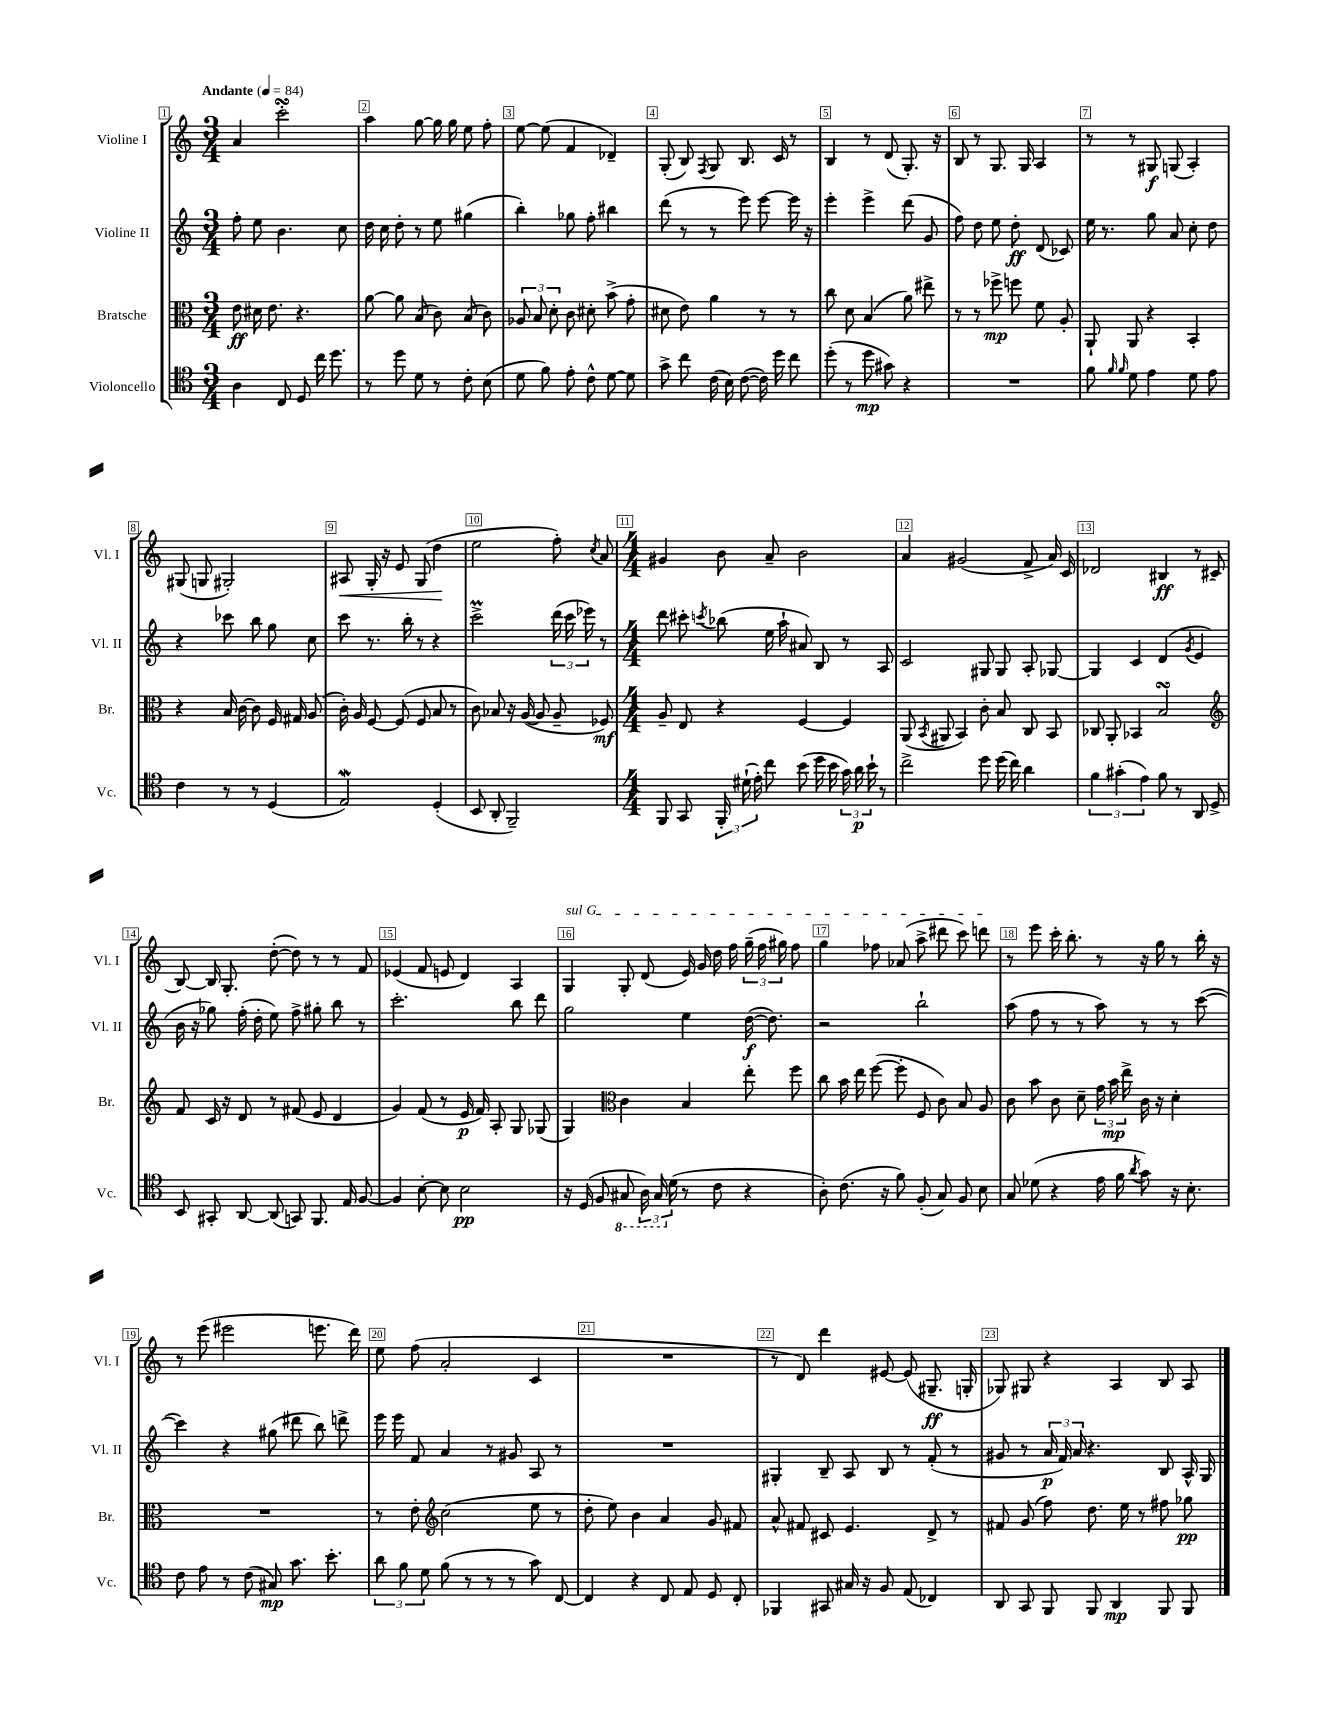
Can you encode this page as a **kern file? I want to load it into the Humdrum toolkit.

**kern	**kern	**kern	**kern
*staff4	*staff3	*staff2	*staff1
*clefC4	*clefC3	*clefG2	*clefG2
*k[]	*k[]	*k[]	*k[]
*M3/4	*M3/4	*M3/4	*M3/4
*MM84	*MM84	*MM84	*MM84
4A	8e	8ff'	4a
.	16d#	8ee	.
.	8.e	.	.
8C	.	4.b	2ccc'
8D	4.r	.	.
16cc	.	.	.
8.dd	.	.	.
.	.	8cc	.
=	=	=	=
8r	[8a	16dd	4aa
.	.	16cc	.
8dd	8a]	8dd'	.
8d	(8B	8r	[8gg
8r	8c)	8ee	16gg]
.	.	.	16gg
8c'	(8B	(4gg#	8ee
(8B	8c)	.	8ff'
=	=	=	=
8d	12A-	4bb')	[8ee
.	12B	.	.
8f)	.	.	(8ee]
.	12d'	.	.
8e'	8c	8gg-	4f
8c^^	8d#'	8ff'	.
[8d	(8b^	4bb#	4d-~)
8d]	8g'	.	.
=	=	=	=
8g^	8d#	(8ddd	(8G'
8cc	8e)	8r	8B)
.	.	.	8qF
(16c	4a	8r	8G
16B)	.	.	.
([8c	.	8eee)	8.B
16c])	8r	[8eee	.
16dd	.	.	16c
8cc	8r	16eee]	8r
.	.	16r	.
=	=	=	=
(8dd'	8cc	4eee'	4B
8r	8d	.	.
8dd	(4B	4eee^	8r
8g#)	.	.	(8d
4r	8a)	(8ddd	8.G')
.	8ee#^	8g	.
.	.	.	16r
=	=	=	=
2.r	8r	8ff)	8B
.	8r	8dd	8r
.	8ff-^	8ee	8.G
.	8ff	8dd'	.
.	.	.	16G
.	8f	(8d	4A
.	8A'	8c-)	.
=	=	=	=
8f	8AA`	16ee	8r
.	.	8.r	.
16qqf	.	.	.
16qqf	.	.	.
8d	8AA	.	8r
4e	4r	8gg	8G#
.	.	8a	(8G
8d	4BB'	8cc'	4A')
8e	.	8dd	.
=	=	=	=
4c	4r	4r	(8G#
.	.	.	8G
8r	16B	8ccc-	2G#')
.	[16c	.	.
8r	8c]	8bb	.
(4D	16F	8gg	.
.	16G#	.	.
.	(8A	8cc	.
=	=	=	=
2E)	16c')	8ccc	8A#
.	16A	.	.
.	[8F	8.r	16G'
.	.	.	16r
.	(8F]	.	8e
.	.	16bb'	.
.	8F	8r	(8G
(4D'	8B	4r	4dd
.	8r	.	.
=	=	=	=
8BB	8c)	2ccc^	2ee
8AA'	8B-	.	.
2FF~)	16r	.	.
.	([16A	.	.
.	8A]	.	.
.	8A~	(24ddd	8ff')
.	.	24ccc	.
.	.	24eee-)	.
.	.	.	8qcc
.	8F-)	8r	8a
=	=	=	=
*M4/4	*M4/4	*M4/4	*M4/4
8FF	8A~	8ddd	4g#
8GG	8E	8ccc#'	.
.	.	8qccc	.
24FF'	4r	(8bb-	8b
(24d#`	.	.	.
24e')	.	.	.
8cc	.	16ee	8a~
.	.	16aa`	.
(8b	[4F	8a#)	2b
16dd	.	8B	.
16b	.	.	.
24g)	4F]	8r	.
24a	.	.	.
24b`	.	.	.
8r	.	8A	.
=	=	=	=
2cc^	(8AA	2c	4a
.	8qBB	.	.
.	8AA#	.	.
.	4BB)	.	(2g#
8dd	8c'	8G#	.
(16dd	8B	8G#	.
16cc)	.	.	.
4a	8C	8A'	8f^
.	8BB	[8G-	16a)
.	.	.	16c
=	=	=	=
6f	8C-	4G-]	2d-
.	8AA'	.	.
(6g#'	.	.	.
.	4BB-	4c	.
6e)	.	.	.
8f	2B	(4d	4B#
8r	.	.	.
.	.	8qg	.
8AA	.	4e	8r
8D^	.	.	(8c#
=	=	=	=
*	*clefG2	*	*
8BB	8f	16b	[8B)
.	.	16r	.
8GG#'	16c	8gg-)	16B]
.	16r	.	8.G'
[8AA	8d	(16ff'	.
.	.	16dd'	.
(8AA]	8r	8ee)	([8dd'
8GG)	(8f#	8ff^	8dd])
8.FF	8e	8gg#'	8r
.	4d	8bb	8r
16E	.	.	.
[8F	.	8r	8f
=	=	=	=
4F]	4g)	2.ccc'	(4e-
[8B'	(8f	.	8f
8B]	8r	.	8e
2B	16e	.	4d)
.	16f)	.	.
.	8A'	.	.
.	8G	8bb	4A
.	(8G-	8ddd	.
=	=	=	=
16r	4G)	2gg	4G
(16D	.	.	.
8F	.	.	.
*	*clefC3	*	*
8GG#	4c	.	8G'
24AA)	.	.	(8d
24GG#	.	.	.
(24d	.	.	.
8r	4B	4ee	16e)
.	.	.	16g
8c	.	.	16dd
.	.	.	16ff
4r	8ee'	([16dd	(24gg~
.	.	.	24ff
.	.	8.dd])	.
.	.	.	24gg#)
.	8ff	.	8ff
=	=	=	=
8A')	8cc	2r	4gg
(8.c	16b	.	.
.	16ee	.	.
.	([8ff	.	8ff-
16r	.	.	.
8f)	8ff']	.	(8a-
(8F'	8F	2bb`	8aa^
8G)	8c)	.	8ddd#
8F	8B	.	8ccc)
8B	8A	.	8ddd
=	=	=	=
8G	8c	(8aa	8r
(8d-	8b	8ff	8eee
4r	8c	8r	16ccc'
.	.	.	8.bb'
.	8d~	8r	.
16e	24g	8aa)	8r
.	24b	.	.
16f	.	.	.
.	24ee^	.	.
8qa	.	.	.
8g)	16c	8r	16r
.	16r	.	16gg
16r	4d'	8r	8r
8.B'	.	.	.
.	.	([8ccc	16bb'
.	.	.	16r
=	=	=	=
8c	1r	4ccc])	8r
8e	.	.	(8eee
8r	.	4r	2eee#
(8c	.	.	.
8G#)	.	(8gg#	.
8.g	.	8ddd#	.
.	.	8bb)	8.eee
8.b'	.	.	.
.	.	8ddd^	.
.	.	.	16ddd)
=	=	=	=
12a	8r	16eee	8ee
.	.	16eee	.
12f	.	.	.
.	8e'	8f	(8ff
12d	.	.	.
*	*clefG2	*	*
(8f	(2cc	4a	2a'
8r	.	.	.
8r	.	8r	.
8r	.	8g#	.
8g)	8ee	8A	4c
[8C	8r	8r	.
=	=	=	=
4C]	8dd'	1r	1r
.	8ee)	.	.
4r	4b	.	.
8C	4a	.	.
8E	.	.	.
8D	8g	.	.
8C'	8f#	.	.
=	=	=	=
4FF-	8a^^	4G#'	8r
.	8f#	.	8d)
8GG#	8c#	8B~	4ddd
16G#	4.e	8A	.
16r	.	.	.
8F	.	8B	[8e#
(8E	.	8r	(8e#]
4C-)	8d^	(8f'	8.G#~
.	8r	8r	.
.	.	.	16G'
=	=	=	=
8AA	8f#	8g#	8G-)
8GG	(8g	8r	8G#
8FF	8ff)	24a	4r
.	.	24f)	.
.	.	24a	.
8FF	8.dd	4.r	.
4AA	.	.	4A
.	16ee	.	.
.	8r	.	.
8FF	8ff#	8B	8B
8FF	8gg-	16A^^	8A
.	.	16G	.
==	==	==	==
*-	*-	*-	*-
